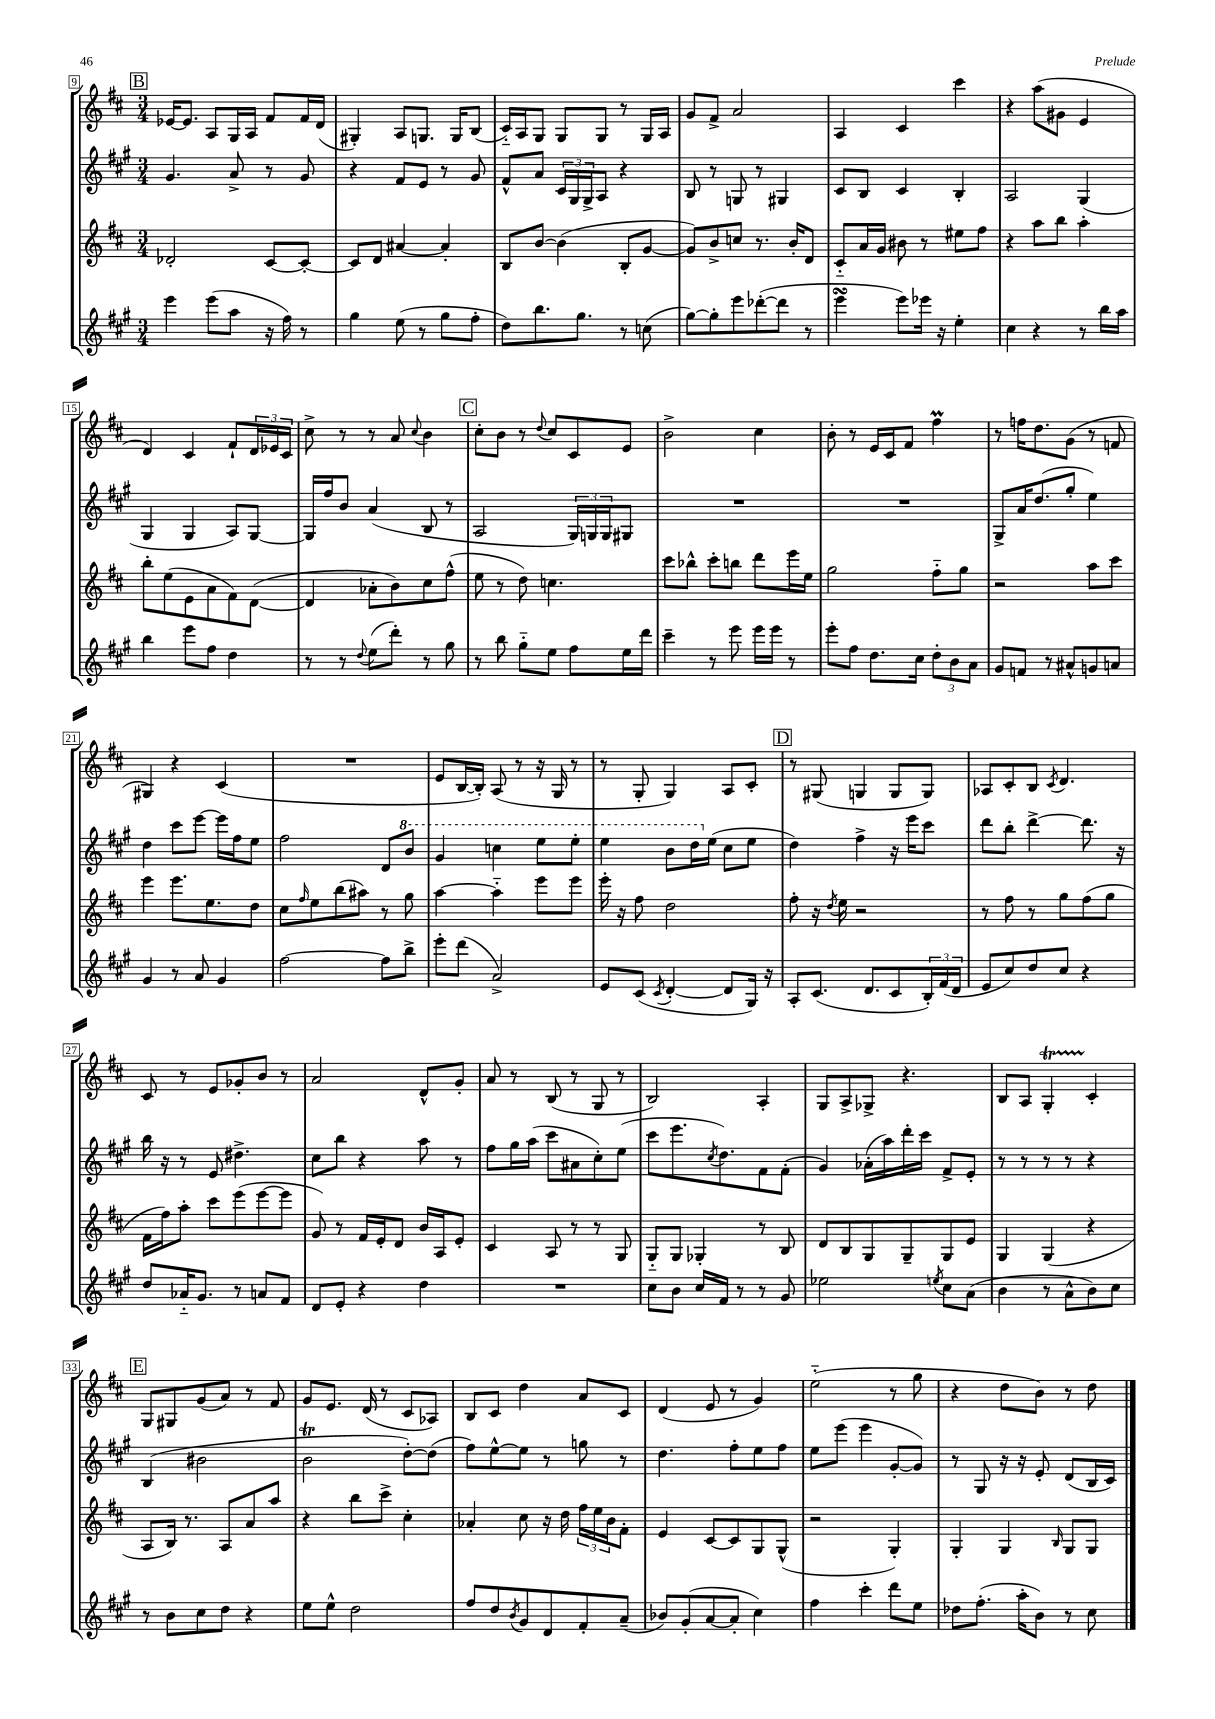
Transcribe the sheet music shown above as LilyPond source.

<<
\new StaffGroup <<
\new Staff = "s0" {
    \clef treble \key d \major \numericTimeSignature \time 3/4
    \mark \markup { \box "B" } ees'16~ ees'8. a8 g16 a16 fis'8 fis'16 d'16( |
    gis4-.) a8 g8. g16 b8( |
    cis'16-_) a16 g8 g8 g8 r8 g16 a16 |
    g'8 fis'8-> a'2 |
    a4 cis'4 cis'''4 |
    r4 a''8( gis'8 e'4 |
    d'4) cis'4 fis'8-! \tuplet 3/2 { d'16 ees'16 cis'16 } |
    cis''8-> r8 r8 a'8 \appoggiatura { cis''8 } b'4 |
    \mark \markup { \box "C" } cis''8-. b'8 r8 \appoggiatura { d''8 } cis''8 cis'8 e'8 |
    b'2-> cis''4 |
    b'8-. r8 e'16 cis'16 fis'8 fis''4\prall |
    r8 f''16 d''8. g'8( r8 f'8 |
    gis4) r4 cis'4( |
    R2. |
    e'8 b16~ b16-.) a8( r8 r16 g16 r8 |
    r8 g8-. g4) a8 cis'8-. |
    \mark \markup { \box "D" } r8 gis8( g4 g8 g8) |
    aes8 cis'8-. b8 \acciaccatura { cis'8 } d'4. |
    cis'8 r8 e'8 ges'8-. b'8 r8 |
    a'2 d'8-^ g'8-. |
    a'8 r8 b8( r8 g8 r8 |
    b2) a4-. |
    g8 a8-> ges8-> r4. |
    b8 a8 g4-.\startTrillSpan cis'4-.\stopTrillSpan |
    \mark \markup { \box "E" } g8 gis8 g'8( a'8) r8 fis'8 |
    g'8 e'8. d'16( r8 cis'8 aes8) |
    b8 cis'8 d''4 a'8 cis'8 |
    d'4( e'8 r8 g'4) |
    e''2-_( r8 g''8 |
    r4 d''8 b'8) r8 d''8 \bar "|." |
}
\new Staff = "s1" {
    \clef treble \key a \major \numericTimeSignature \time 3/4
    \mark \markup { \box "B" } gis'4. a'8-> r8 gis'8 |
    r4 fis'8 e'8 r8 gis'8 |
    fis'8-^ a'8 \tuplet 3/2 { cis'16 gis16 gis16-> } a8 r4 |
    b8 r8 g8 r8 gis4 |
    cis'8 b8 cis'4 b4-. |
    a2 gis4( |
    gis4 gis4 a8) gis8~ |
    gis16 fis''16 b'8 a'4( b8 r8 |
    \mark \markup { \box "C" } a2 \tuplet 3/2 { gis16) g16 g16 } gis8 |
    R2. |
    R2. |
    gis8-> a'16 d''8.( gis''8-. e''4) |
    d''4 cis'''8 e'''8~ e'''16 fis''16 e''8 |
    fis''2 d'8 \ottava #1 b''8 |
    gis''4 c'''4 e'''8 e'''8-. |
    e'''4 b''8 d'''16 \ottava #0 e''16( cis''8 e''8 |
    \mark \markup { \box "D" } d''4) fis''4-> r16 e'''16 cis'''8 |
    d'''8 b''8-. d'''4~-> d'''8. r16 |
    b''16 r16 r8 e'8 dis''4.-> |
    cis''8 b''8 r4 a''8 r8 |
    fis''8 gis''16 a''16( cis'''8 ais'8 cis''8-.) e''8( |
    cis'''8 e'''8. \acciaccatura { cis''8 } d''8.) fis'8 fis'8-.( |
    gis'4) aes'16-.( a''16) d'''16-. cis'''16 fis'8-> e'8-. |
    r8 r8 r8 r8 r4 |
    \mark \markup { \box "E" } b4( bis'2 |
    b'2\trill d''8~-.) d''8( |
    fis''8) e''8~-^ e''8 r8 g''8 r8 |
    d''4. fis''8-. e''8 fis''8 |
    e''8 e'''8( e'''4 gis'8~-. gis'8) |
    r8 gis8 r16 r16 e'8-. d'8( b16 cis'16) \bar "|." |
}
\new Staff = "s2" {
    \clef treble \key d \major \numericTimeSignature \time 3/4
    \mark \markup { \box "B" } des'2-. cis'8~ cis'8~-. |
    cis'8 d'8 ais'4~ ais'4-. |
    b8 b'8~ b'4( b8-. g'8~ |
    g'8) b'8-> c''8 r8. b'16-. d'8 |
    cis'8-_ a'16 g'16 bis'8 r8 eis''8 fis''8 |
    r4 a''8 b''8 a''4-. |
    b''8-. e''8( e'8 a'8 fis'8) d'8~( |
    d'4 aes'8-. b'8) cis''8 fis''8-^( |
    \mark \markup { \box "C" } e''8 r8 d''8) c''4. |
    cis'''8 bes''8-^ cis'''8-. b''8 d'''8 e'''16 e''16 |
    g''2 fis''8-_ g''8 |
    r2 a''8 cis'''8 |
    e'''4 e'''8. e''8. d''8 |
    cis''8 \grace { fis''16 } e''8 b''8( ais''8) r8 g''8 |
    a''4~ a''4-_ e'''8 e'''8 |
    e'''16-. r16 fis''8 d''2 |
    \mark \markup { \box "D" } fis''8-. r16 \acciaccatura { d''8 } e''16 r2 |
    r8 fis''8 r8 g''8 fis''8( g''8 |
    fis'16 fis''16) a''8-. cis'''8 e'''8( e'''8~ e'''8 |
    g'8) r8 fis'16 e'16-. d'8 b'16 a16 e'8-. |
    cis'4 a8 r8 r8 g8 |
    g8-_ g8 ges4-. r8 b8 |
    d'8 b8 g8 g8-- g8 e'8 |
    g4 g4( r4 |
    \mark \markup { \box "E" } a8 b16) r8. a8 a'8 a''8 |
    r4 b''8 cis'''8-> cis''4-. |
    aes'4-. cis''8 r16 d''16 \tuplet 3/2 { fis''16 e''16 b'16 } fis'8-. |
    e'4 cis'8~ cis'8 g8 g8-^( |
    r2 g4-.) |
    g4-. g4 \grace { b16 } g8 g8 \bar "|." |
}
\new Staff = "s3" {
    \clef treble \key a \major \numericTimeSignature \time 3/4
    \mark \markup { \box "B" } e'''4 e'''8( a''8 r16 fis''16) r8 |
    gis''4 e''8( r8 gis''8 fis''8-. |
    d''8) b''8. gis''8. r8 c''8( |
    gis''8~) gis''8-. e'''8 des'''8~-.( des'''8 r8 |
    e'''4\turn e'''8) ees'''16 r16 e''4-. |
    cis''4 r4 r8 b''16 a''16 |
    b''4 e'''8 fis''8 d''4 |
    r8 r8 \appoggiatura { d''8 } e''8( d'''8-.) r8 gis''8 |
    \mark \markup { \box "C" } r8 b''8 gis''8-_ e''8 fis''8 e''16 d'''16 |
    cis'''4-- r8 e'''8 e'''16 e'''16 r8 |
    e'''8-. fis''8 d''8. cis''16 \tuplet 3/2 { d''8-. b'8 a'8 } |
    gis'8 f'8 r8 ais'8-^ g'8 a'8 |
    gis'4 r8 a'8 gis'4 |
    fis''2~ fis''8 b''8-> |
    e'''8-. d'''8( a'2->) |
    e'8 cis'8( \acciaccatura { cis'8 } d'4~-. d'8 gis16) r16 |
    \mark \markup { \box "D" } a8-. cis'8.( d'8. cis'8 \tuplet 3/2 { b16-.) fis'16( d'16 } |
    e'8 cis''8) d''8 cis''8 r4 |
    d''8 aes'16-_ gis'8. r8 a'8 fis'8 |
    d'8 e'8-. r4 d''4 |
    R2. |
    cis''8 b'8 cis''16 fis'16 r8 r8 gis'8 |
    ees''2 \acciaccatura { e''8 } cis''8 a'8( |
    b'4 r8 a'8-^ b'8) cis''8 |
    \mark \markup { \box "E" } r8 b'8 cis''8 d''8 r4 |
    e''8 e''8-^ d''2 |
    fis''8 d''8 \acciaccatura { b'8 } gis'8 d'8 fis'8-. a'8--( |
    bes'8) gis'8-.( a'8~ a'8-. cis''4) |
    fis''4 cis'''4-. d'''8 e''8 |
    des''8 fis''8.-.( a''16-. b'8) r8 cis''8 \bar "|." |
}
>>
>>
\layout { \context { \Score currentBarNumber = #9 \override BarNumber.stencil = #(make-stencil-boxer 0.1 0.3 ly:text-interface::print) } }
